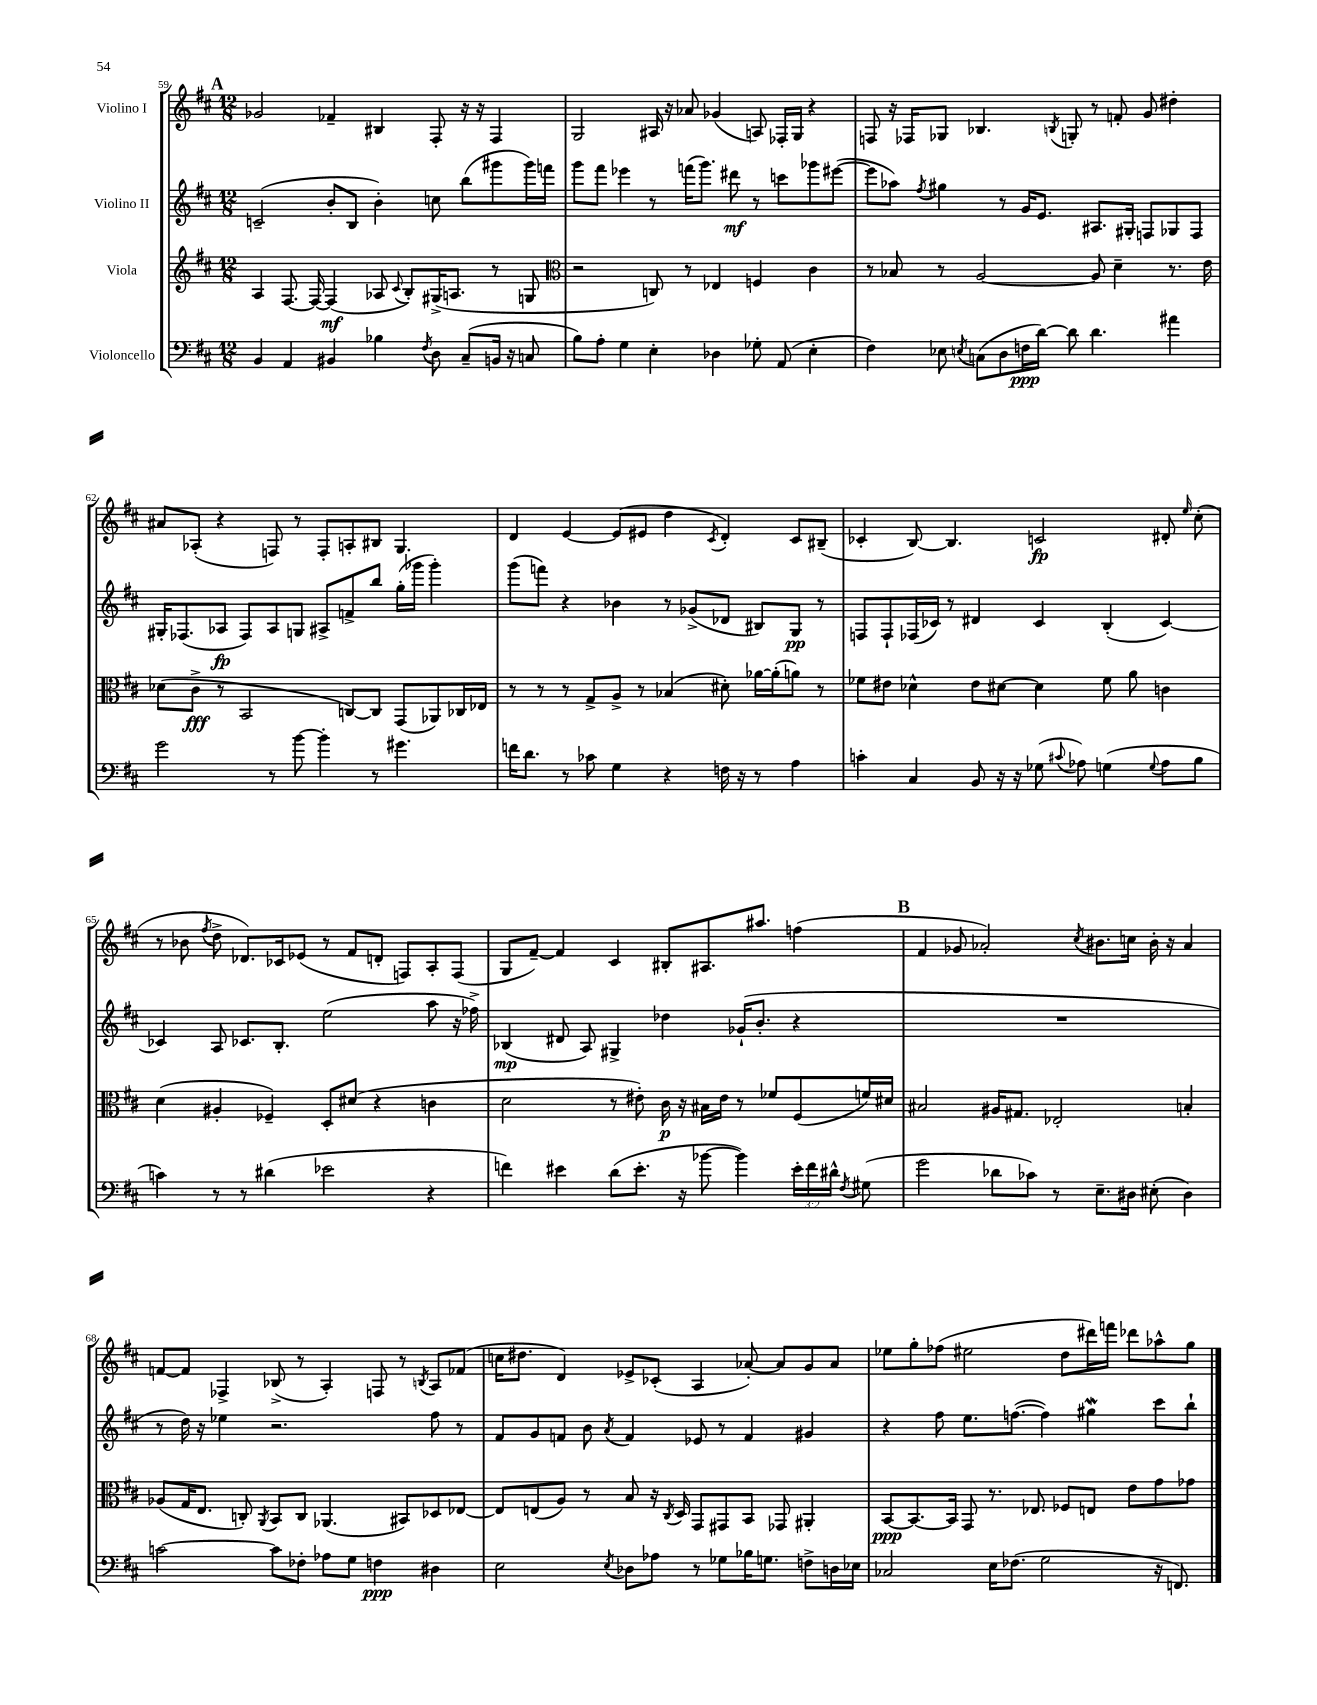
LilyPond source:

<<
\new StaffGroup <<
\new Staff = "s0" \with { instrumentName = "Violino I" } {
    \clef treble \key d \major \numericTimeSignature \time 12/8
    \autoBeamOff \mark \markup { \bold "A" } ges'2 fes'4-- bis4 fis8-. r16 r16 fis4 |
    g2 ais16 r16 aes'8 ges'4( a8) fes16[-. g16] r4 |
    f8 r16 fes16[ ges8] bes4. \acciaccatura { b8 } g8-. r8 f'8-. g'8 dis''4-. |
    ais'8[ aes8]-.( r4 f8) r8 f8[-. a8-. bis8] g4. |
    d'4 e'4~ e'8[( eis'8] d''4 \acciaccatura { cis'8 } d'4-.) cis'8[ bis8]--( |
    ces'4-. b8~) b4. c'2\fp dis'8-. \grace { e''16 } cis''8-.( |
    r8 bes'8 \acciaccatura { fis''8 } d''8-> des'8.[) ces'16 ees'8]( r8 fis'8[ d'8]-. f8[) a8-. f8]( |
    g8[ fis'8]~--) fis'4 cis'4 bis8[-. ais8. ais''8.] f''4( |
    \mark \markup { \bold "B" } fis'4 ges'8 aes'2-.) \acciaccatura { cis''8 } bis'8.[ c''16] bis'16-. r16 aes'4 |
    f'8[~ f'8] fes4-> bes8->( r8 a4-.) f8 r8 \acciaccatura { b8 } a8[ fes'8]( |
    c''16[ dis''8.] d'4) ees'8[-> ces'8]-.( a4 aes'8~-.) aes'8[ g'8 aes'8] |
    ees''8[ g''8-. fes''8]( eis''2 d''8[ dis'''16) f'''16] des'''8[ aes''8-^ g''8] \bar "|." |
}
\new Staff = "s1" \with { instrumentName = "Violino II" } {
    \clef treble \key d \major \numericTimeSignature \time 12/8
    \autoBeamOff \mark \markup { \bold "A" } c'2--( b'8[-. b8] b'4-.) c''8 b''8[( gis'''8 gis'''16) f'''16] |
    g'''8[ fis'''8] ees'''4 r8 f'''16[( g'''8.]) dis'''8\mf r8 c'''8[ ges'''8 eis'''8]~( |
    eis'''8[ aes''8]) \acciaccatura { fis''8 } gis''4 r8 g'16[ e'8.] ais8.[ gis16]-. f8[ ges8 f8] |
    gis16[-. fes8.( aes8]\fp fes8[) aes8 g8] ais8[-> f'8-> b''8] g''16[-.( ges'''16] ges'''4-.) |
    g'''8[( f'''8]) r4 bes'4 r8 ges'8[->( des'8] bis8[) g8]\pp r8 |
    f8[ f8-! fes16( ces'16]) r8 dis'4 ces'4 b4-.( ces'4~) |
    ces'4 a8 ces'8.[ b8.]-. e''2( a''8 r16 fes''16->) |
    bes4\mp( dis'8 a8) gis4-> des''4 ges'16[-!( b'8.]-. r4 |
    \mark \markup { \bold "B" } R1. |
    r8 d''16) r16 ees''4 r2. fis''8 r8 |
    fis'8[ g'8 f'8] b'8 \acciaccatura { a'8 } f'4 ees'8 r8 f'4 gis'4 |
    r4 fis''8 e''8.[ f''8.]~( f''4) gis''4\mordent cis'''8[ b''8]-! \bar "|." |
}
\new Staff = "s2" \with { instrumentName = "Viola" } {
    \clef treble \key d \major \numericTimeSignature \time 12/8
    \autoBeamOff \mark \markup { \bold "A" } a4 fis8.~ fis16~ fis4\mf( aes8 \appoggiatura { cis'8 } b8[-.) gis16->( a8.] r8 g8 |
    \clef alto r2 c8) r8 ees4 f4 cis'4 |
    r8 bes8 r8 a2~ a8 d'4-- r8. e'16 |
    des'8[( cis'8]->\fff r8 b,2 c8[~) c8] g,8[( aes,8) ces16 ees16] |
    r8 r8 r8 g8[-> a8]-> r8 bes4( dis'8-.) aes'16[~ aes'16-.( a'8]) r8 |
    fes'8[ eis'8] des'4-^ eis'8[ dis'8]~ dis'4 fes'8 a'8 c'4 |
    d'4( ais4-. fes4--) d8[-. dis'8]( r4 c'4 |
    d'2 r8 eis'8-.) cis'16\p r16 bis16[ eis'16] r8 fes'8[ fis8( f'16) dis'16] |
    \mark \markup { \bold "B" } bis2 ais16[ gis8.] ees2-. b4-. |
    aes8[( g16 e8.] c8-.) \acciaccatura { a,8 } b,8[ c8] aes,4.( bis,8[) des8 ees8]~ |
    ees8[ e8( a8]) r8 b8 r16 \acciaccatura { cis8 } d16 g,8[ gis,8 b,8] ges,8 ais,4-. |
    b,8[~\ppp b,8.~ b,16] g,8 r8. ees8. fes8[ e8] e'8[ g'8 ges'8] \bar "|." |
}
\new Staff = "s3" \with { instrumentName = "Violoncello" } {
    \clef bass \key d \major \numericTimeSignature \time 12/8 \override Staff.TupletNumber.text = #tuplet-number::calc-fraction-text
    \autoBeamOff \mark \markup { \bold "A" } b,4 a,4 bis,4 bes4 \acciaccatura { fis8 } d8 cis8[--( b,16] r16 c8 |
    b8[) a8]-. g4 e4-. des4 ges8-. a,8( e4-. |
    fis4) ees8 \acciaccatura { e8 } c8[( d8 f16\ppp d'16]~) d'8 d'4. ais'4 |
    g'2 r8 b'8~ b'4-. r8 gis'4. |
    f'16[ d'8.] r8 ces'8 g4 r4 f16 r16 r8 a4 |
    c'4-. cis4 b,8 r16 r16 ges8( \appoggiatura { cis'8 } aes8) g4( \appoggiatura { g8 } aes8[ b8] |
    c'4) r8 r8 dis'4( ees'2 r4 |
    f'4) eis'4 d'8[( eis'8.]-. r16 bes'8~ bes'4) \tuplet 3/2 { eis'16[-. f'16 dis'16]-^ } \acciaccatura { fis8 } gis8( |
    \mark \markup { \bold "B" } g'2 des'8[ ces'8]) r8 e8.[-- dis16] eis8-.( dis4) |
    c'2~ c'8[ fes8]-. aes8[ g8] f4\ppp dis4 |
    e2 \acciaccatura { e8 } des8[ aes8] r8 ges8[ bes16 g8.] f8[-> d16 ees16] |
    ces2 e16[ fes8.]( g2 r16 f,8.) \bar "|." |
}
>>
>>
\layout { \context { \Score currentBarNumber = #59 } }
